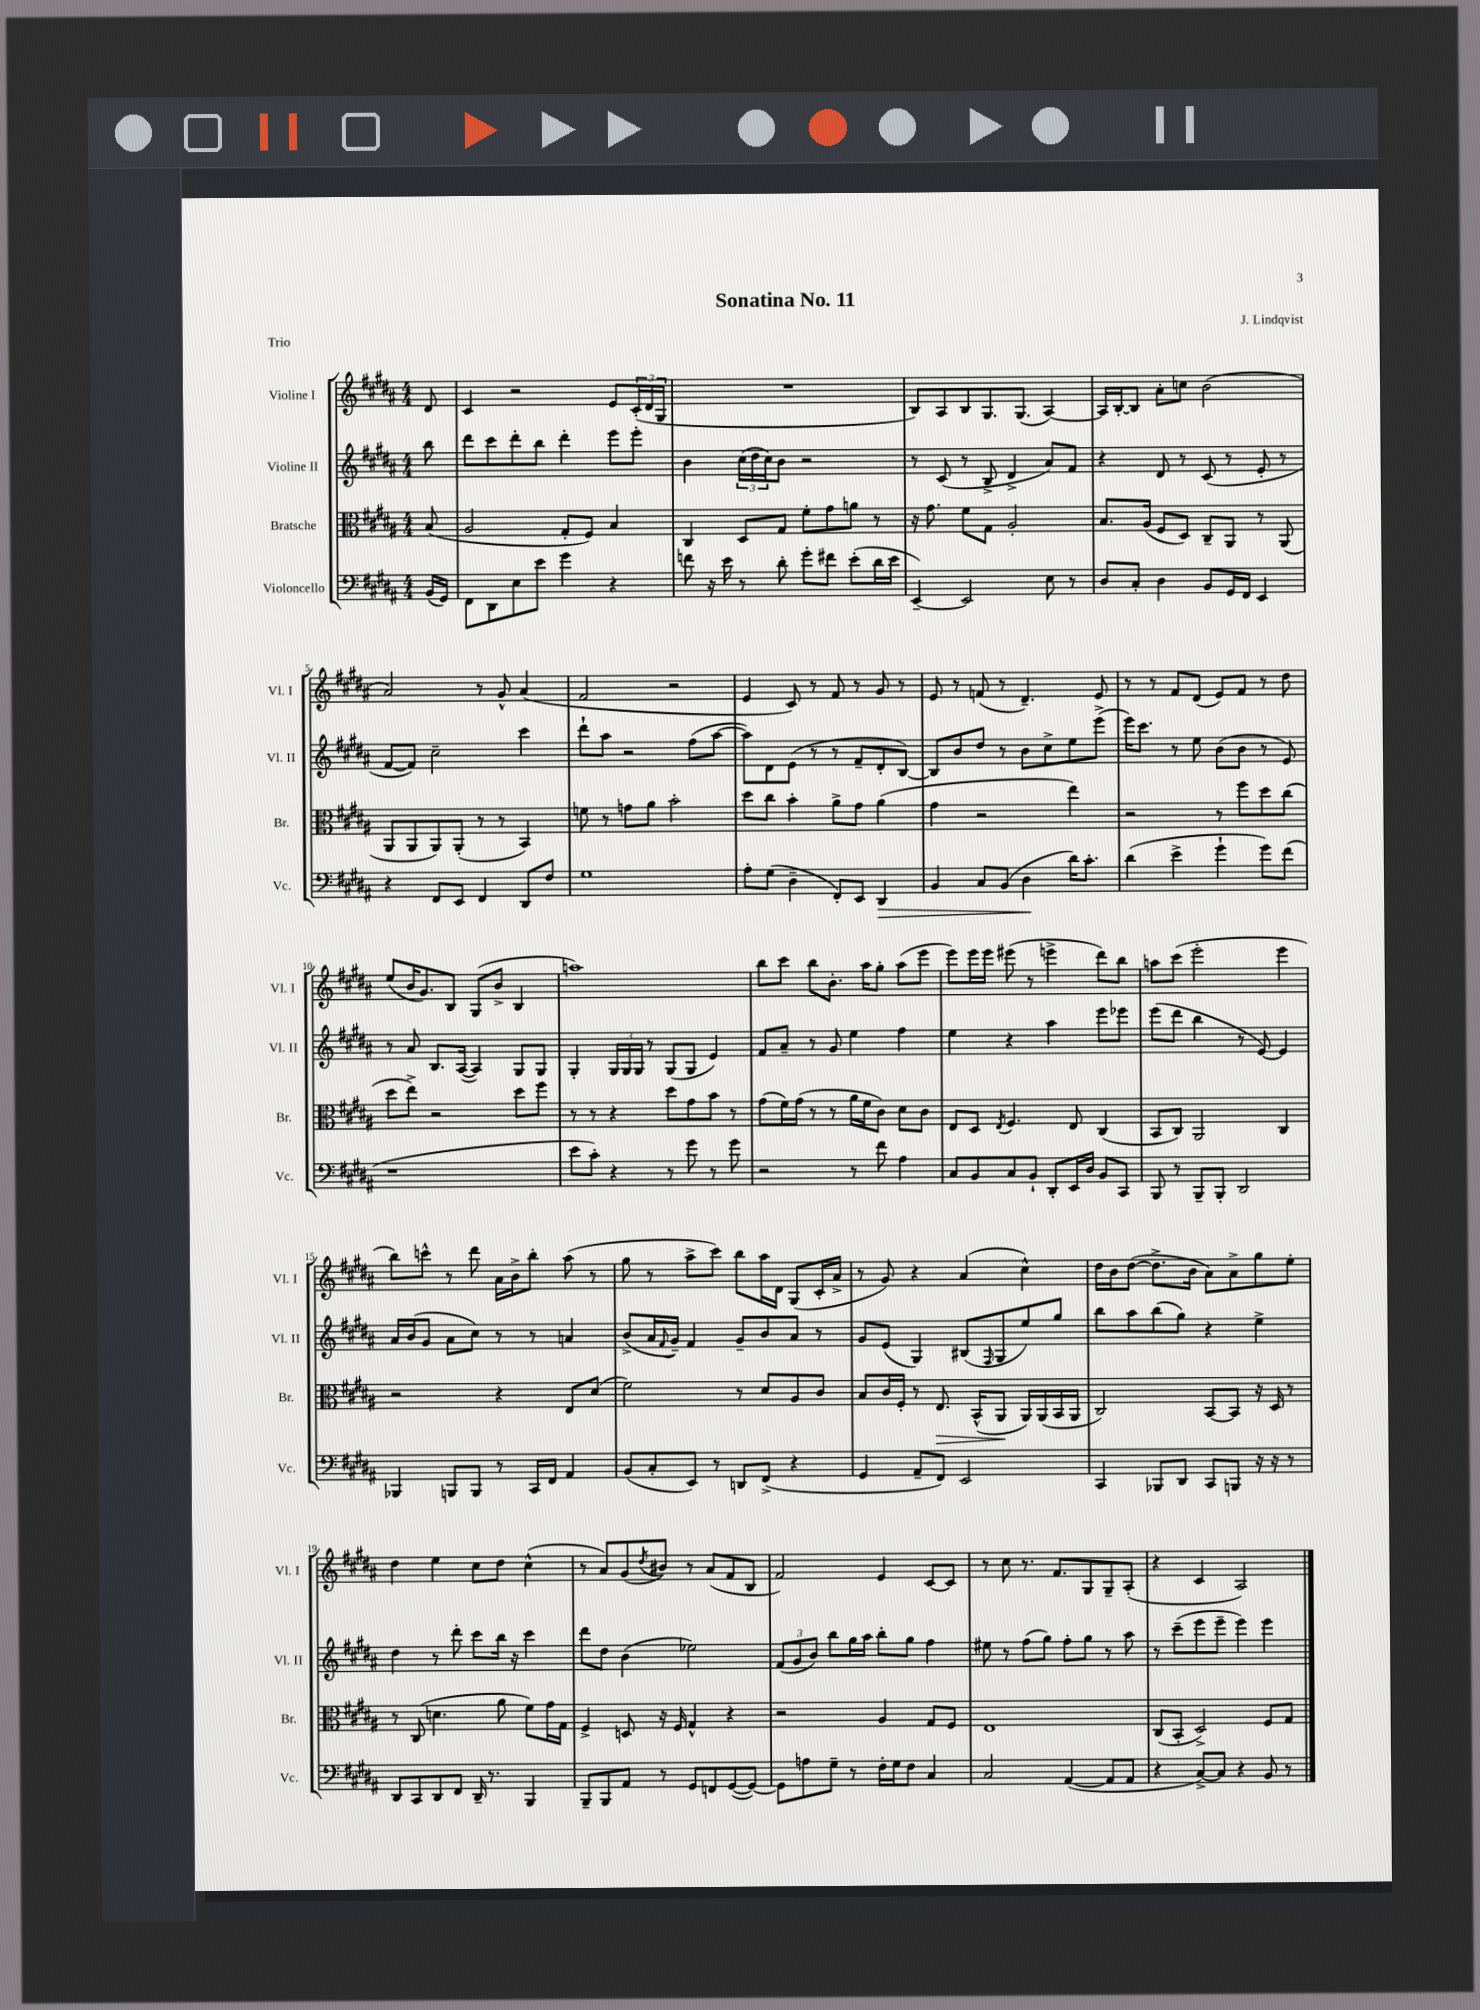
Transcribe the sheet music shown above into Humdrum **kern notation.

**kern	**kern	**kern	**kern
*staff4	*staff3	*staff2	*staff1
*clefF4	*clefC3	*clefG2	*clefG2
*k[f#c#g#d#a#]	*k[f#c#g#d#a#]	*k[f#c#g#d#a#]	*k[f#c#g#d#a#]
*M4/4	*M4/4	*M4/4	*M4/4
(16BB/LL	(8B/	8bb\	8d#/
16GG#/JJ)	.	.	.
=	=	=	=
8FF#\L	2A#/	8ddd#\L	4c#/
8DD#\	.	8ccc#\	.
8E\	.	8ddd#'\	2r
8e\J	.	8bb\J	.
4g#\	8G#'/L	4ddd#'\	.
.	8F#/J)	.	.
4r	4B/	8eee\L	8e/L
.	.	8eee'\J	(24c#'/L
.	.	.	24d#/
.	.	.	24G#/JJ
=	=	=	=
8f\	4C#/	4b\	1r
16r	.	.	.
16e\	.	.	.
8r	8D#/L	(24cc#\LL	.
.	.	24dd#\	.
.	.	24cc#\J)	.
8d#'\	8G#/J	8b\J	.
8g#'\L	8f#'\L	2r	.
8f#\J	8g#\	.	.
(8e'\L	8a\J	.	.
16d#\L	8r	.	.
16e\JJ	.	.	.
=	=	=	=
[4EE~/)	16r	8r	8B/L)
.	8.g#\	.	.
.	.	(8c#/	8A#/
2EE/]	8f#\L	8r	8B/
.	8G#\J	8B^/	8.G#/
.	2A#'/	4d#^/	.
.	.	.	(8.G#/J
8E\	.	8a#/L)	[4A#/)
8r	.	8f#/J	.
=	=	=	=
8D#/L	8.B/L	4r	16A#/]LL
.	.	.	[16B'/J
8C#'/J	.	.	8B/]J
.	(16A#/Jk	.	.
4D#\	8F#/L	8d#/	8a#'\L
.	8D#/J)	8r	8cc\J
8BB/L	8C#~/L	(8c#/	(2b\
16GG#/L	8AA#/J	8r	.
16FF#/JJ	.	.	.
4EE/	8r	8e'/	.
.	(8AA#/	8r	.
=	=	=	=
4r	8AA#/L	[8f#/L	2a#/)
.	8AA#/	8f#/]J)	.
8FF#/L	8AA#/)	2cc#~\	.
8EE/J	(8AA#'/J	.	.
4FF#/	8r	.	8r
.	8r	.	8g#^^/
8DD#/L	4BB/)	4ccc#\	(4a#/
8F#/J	.	.	.
=	=	=	=
1G#	8f\	8ddd#`\L	2f#/
.	8r	8aa#\J	.
.	8g\L	2r	.
.	8a#\J	.	.
.	2b'\	.	2r
.	.	(8ff#\L	.
.	.	[8aa#\J	.
=	=	=	=
8A#'\L	8dd#\L	8aa#\]L)	4e/
(8G#\J	8cc#\J	8d#\	.
4D#~\	4b'\	(8e\J	8c#/)
.	.	8r	8r
8FF#'/L)	8a#^\L	8r	8f#/
8EE/J	8g#\J	8f#~/L	8r
4DD#/	(4a#\	8d#'/	8g#/
.	.	[8B/J)	8r
=	=	=	=
4BB/	4g#\	8B/]L	8e/
.	.	8b/	8r
8C#/L	2r	8dd#/J	(8f/
(8BB/J	.	8r	8r
4D#\	.	8b\L	4.d#~/)
.	.	8cc#^\	.
16d#\LK)	4ee\)	8ee\	.
8.c#'\J	.	.	.
.	.	(8eee^\J	8e/
=	=	=	=
(4d#\	2r	16eee\LK)	8r
.	.	8.ccc#\J	.
.	.	.	8r
4e^\	.	8r	8f#/L
.	.	8ee\	(8d#/J
4g#`\	8r	(8b\L	8e/L)
.	8ff#\L	8b\J	8f#/J
8g#\L)	8dd#\	8r	8r
(8f#\J	(8cc#\J	8e/)	8dd#\
=	=	=	=
1r	8dd#\L	8r	(8ee/L
.	8ee^\J)	8a#/	16b/K
.	.	.	8.g#/)
.	2r	8.B/L	.
.	.	.	8B/J
.	.	([16A#/Jk	.
.	.	4A#/])	(8G#/L
.	.	.	8b^/J
.	8dd#\L	8G#/L	4B/
.	8ff#\J	8G#/J	.
=	=	=	=
8e\L	8r	4G#'/	1aa)
8c#'\J)	8r	.	.
4r	4r	24G#/LL	.
.	.	24G#/	.
.	.	24G#/JJ	.
.	.	8r	.
8r	8dd#\L	(8G#/L	.
8g#\	8g#\	8G#/J	.
8r	8b\J	4e/)	.
8g#\	8r	.	.
=	=	=	=
2r	(8g#\L	8f#/L	8bb\L
.	16f#\L)	8a#~/J	8ccc#\J
.	(16g#\JJ	.	.
.	8r	8r	8bb\L
.	8r	8g#/	8.b'\J
8r	16a#\LL	4ee\	.
.	16f#\J	.	16aa#\LK
8f#\	8c#\J)	.	8gg#'\J
4A#\	8d#\L	4ff#\	(8aa#\L
.	8c#\J	.	8eee\J
=	=	=	=
8C#/L	8E/L	4ee\	8eee\L)
8BB/	8D#/J	.	16eee\L
.	.	.	16eee\JJ
.	8qE/	.	.
8C#/	4.F#/	4r	(8eee#\
8BB`/J	.	.	8r
8DD#'/L	.	4aa#\	4eee^\
16EE/L	8E/	.	.
16D#/JJ	.	.	.
8BB/L	(4C#/	8eee\L	8ddd#\L)
8CC#/J	.	8eee-\J	8bb\J
=	=	=	=
8BBB/	8BB/L	(8eee\L	8aa\L
8r	8C#/J)	8ddd#\J	(8ccc#\J
8BBB~/L	2AA#/	4bb\	2eee'\
8BBB'/J	.	.	.
2DD#/	.	8r	.
.	.	[8e/)	.
.	4C#/	4e/]	4eee\
=	=	=	=
4BBB-/	2r	16a#/LL	8bb\L)
.	.	(16b/J	.
.	.	8g#/J	8ccc^^\J
8BBB/L	.	8a#\L	8r
8BBB/J	.	8cc#\J)	8ddd#\
8r	4r	8r	16a#\LL
.	.	.	16b^\J
16CC#/LL	.	8r	8bb'\J
16FF#/JJ	.	.	.
4AA#/	8E/L	4a/	(8aa#\
.	(8d#/J	.	8r
=	=	=	=
(8BB/L	2f#\)	(8b^/L	8gg#\
8C#'/	.	16a#/L	8r
.	.	8qqf#/	.
.	.	16g#~/JJ)	.
8EE/J)	.	4f#/	8aa#^\L
8r	.	.	8ccc#\J)
8DD/L	8r	8g#~/L	8bb\L
(8FF#^/J	8d#/L	8b/	16aa#\L
.	.	.	16d#\JJ
4r	8A#/	8a#/J	(8G#/L
.	8c#/J	8r	16c#'/L
.	.	.	16a#^/JJ
=	=	=	=
4GG#/	8B/L	8g#/L	8r
.	16c#/L	(8e/J	8g#/)
.	16F#'/JJ	.	.
8AA#~/L	8r	4G#/)	4r
8FF#/J)	8.E/	.	.
2EE/	.	(8B#/L	(4a#/
.	(16BB^^/LK	.	.
.	.	16qqF#/	.
.	8AA#/J	8G#/	.
.	16AA#/LL)	8ee/)	4cc#^^\)
.	(16AA#/	.	.
.	16BB/	8gg#/J	.
.	16AA#/JJ	.	.
=	=	=	=
4CC#/	2C#/)	8bb\L	16dd#\LL
.	.	.	16b\J
.	.	8aa#\	([8dd#\J
8BBB-/L	.	(8bb\	8.dd#^\]L
8DD#/J	.	8gg#\J)	.
.	.	.	16b\Jk
8CC#/L	[8BB/L	4r	8a#\L)
8BBB/J	8BB/]J	.	8a#^\
16r	16r	4ee^\	8gg#\
16r	16D#/	.	.
8r	8r	.	8ee'\J
=	=	=	=
8DD#/L	8r	4dd#\	4dd#\
8CC#/	(8C#/	.	.
8DD#/	4.d\	8r	4ee\
8FF#/J	.	8ddd#'\	.
16DD#~/	.	8ccc#\L	8cc#\L
8.r	.	.	.
.	8a#\	16bb\Jk	8dd#\J
.	.	16r	.
4BBB/	8f#\L)	4ccc#\	(4cc#^^\
.	16g#\L	.	.
.	16G#\JJ	.	.
=	=	=	=
8BBB~/L	4F#^/	8ddd#\L	8r
8BBB/	.	8dd#\J	8a#/L)
8AA#/J	8D/	(4b\	(8g#/
.	.	.	8qdd#/
8r	16r	.	8b#/J)
.	16F#/	.	.
8GG#/L	4G#^^/	2ee-\)	8r
8FF/	.	.	(8a#/L
([8GG#/	4r	.	8f#/
8GG#/_J)	.	.	8B/J
=	=	=	=
8GG#\]L	2r	(12f#/L	2f#/)
.	.	12g#/	.
8A\	.	.	.
.	.	12b/J)	.
8G#~\J	.	8bb\L	.
8r	.	16gg#\L	.
.	.	16aa#\JJ	.
16F#'\LL	4A#/	8bb'\L	4e/
16G#\J	.	.	.
8F#\J	.	8gg#\J	.
4C#/	8G#/L	4ff#\	[8c#/L
.	8F#/J	.	8c#/]J
=	=	=	=
2C#/	1E	8ee#\	8r
.	.	8r	8cc#\
.	.	(8ff#\L	8.r
.	.	8gg#\J)	.
.	.	.	8.f#/L
([4AA#/	.	8ff#'\L	.
.	.	8gg#\J	8G#/
8AA#/]L	.	8r	8G#~/
8AA#/J	.	8aa#\	(8A#'/J
=	=	=	=
4r	(8C#/L	8r	4r
.	8BB'/J	(8ccc#~\L	.
[8C#^/L)	2D#^/)	8eee\	4c#/
8C#/]J	.	8eee~\J	.
4r	.	4eee\)	2A#/)
8BB/	8F#/L	4eee\	.
8r	8G#/J	.	.
==	==	==	==
*-	*-	*-	*-
